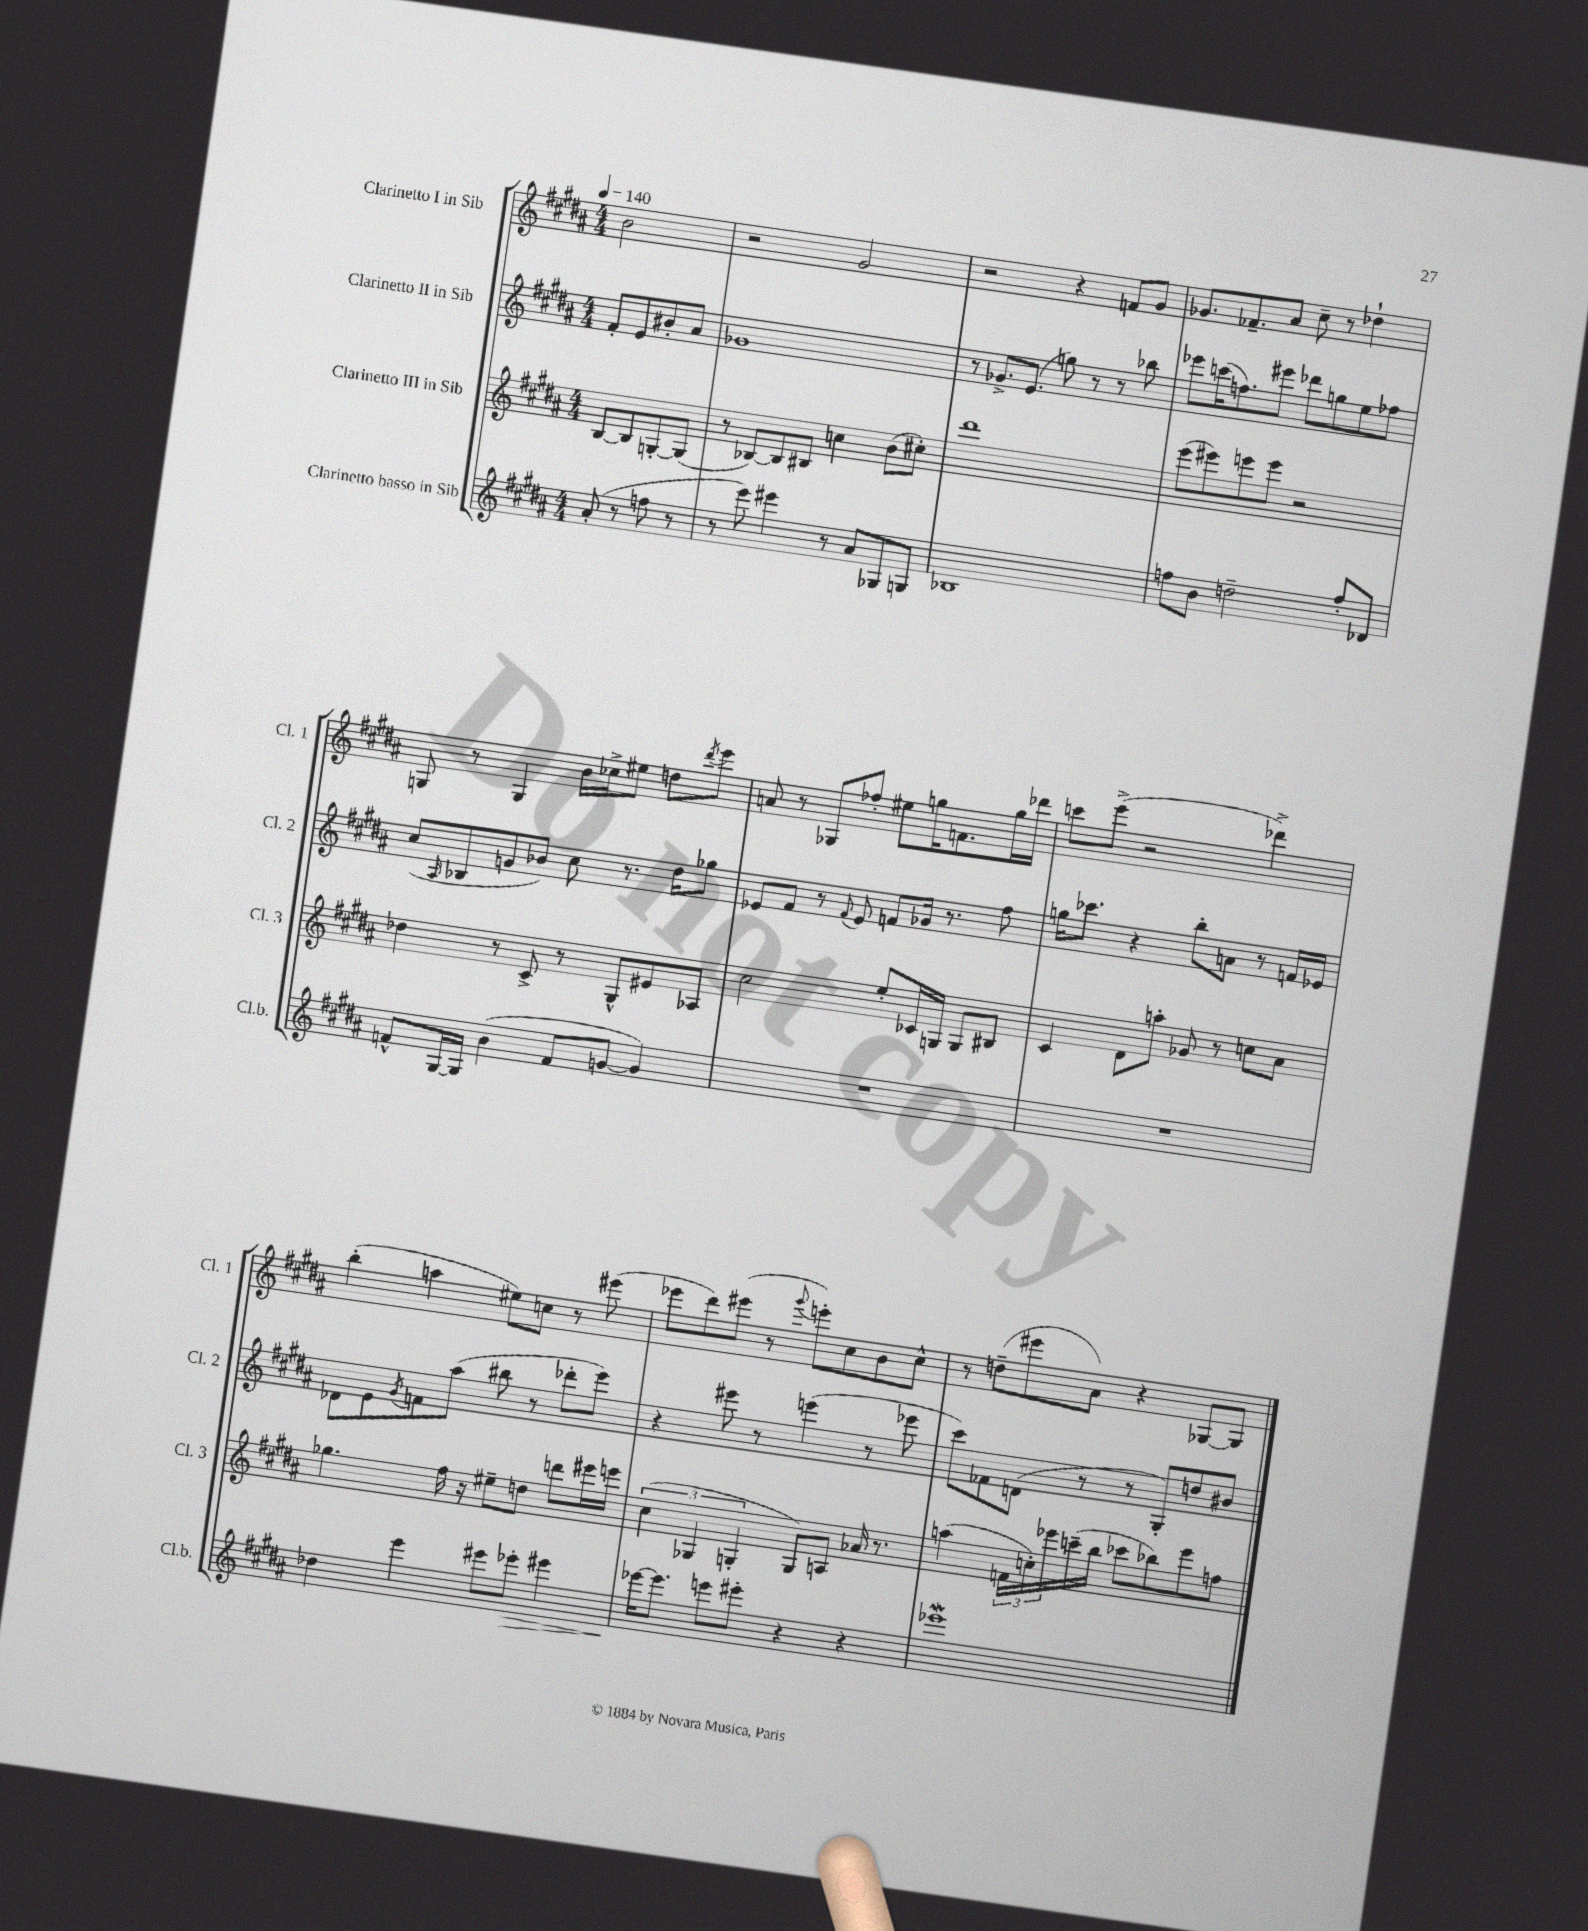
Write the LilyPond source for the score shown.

<<
\new StaffGroup <<
\new Staff = "s0" \with { instrumentName = "Clarinetto I in Sib" shortInstrumentName = "Cl. 1" } {
    \clef treble \key b \major \numericTimeSignature \time 4/4 \partial 2 \tempo 4 = 140
    b'2 |
    r2 gis'2 |
    r2 r4 f'8 gis'8 |
    ges'8. fes'8.-- ais'8 cis''8-- r8 des''4-! |
    g8 r8 g4 b'16 ces''16-> eis''8 d''8 \acciaccatura { dis'''8 } e'''8 |
    a'8 r8 ges8 fes''8-. eis''8 g''16 f'8. g''16 des'''16 |
    c'''8 e'''8->( r2 des'''4->) |
    b''4-.( a''4 eis''8) c''8 r8 eis'''8( |
    ees'''8 dis'''8) eis'''8( r8 \appoggiatura { gis'''8 } e'''8-.) cis''8 b'8 cis''8-^ |
    r8 d''8--( eis'''8 ais'8) r4 ges8~ ges8 \bar "|." |
}
\new Staff = "s1" \with { instrumentName = "Clarinetto II in Sib" shortInstrumentName = "Cl. 2" } {
    \clef treble \key b \major \numericTimeSignature \time 4/4 \partial 2
    fis'8-. e'8 bis'8-. ais'8 |
    ges'1 |
    r8 ges'8.-> e'8.( g''8) r8 r8 bes''8 |
    ees'''8 c'''16( f''8.) eis'''8 des'''8 g''8 e''8 fes''8 |
    cis''8( \grace { ais16 } bes8 g'8 bes'8) cis''8 r8. dis''16 ges''8 |
    ees'8 fis'8 r8 \appoggiatura { fis'8 } ees'8 f'8 ges'16 r8. fis''8 |
    g''16 ces'''8. r4 b''8-. a'8 r8 f'16 ees'16 |
    des'8 e'8 \acciaccatura { gis'8 } f'8 ais''8( bis''8 r8 des'''8-. e'''8) |
    r4 eis'''8 r8 e'''4( r8 ees'''8 |
    cis'''8) fes'8 d'8( r8 r8 gis8-.) d''8 bis'8 \bar "|." |
}
\new Staff = "s2" \with { instrumentName = "Clarinetto III in Sib" shortInstrumentName = "Cl. 3" } {
    \clef treble \key b \major \numericTimeSignature \time 4/4 \partial 2
    b8~ b8 g8~-. g8( |
    r8 bes8~) bes8 bis8 c''4 b'8( cis''8-.) |
    dis'''1 |
    e'''8( eis'''8) e'''8 e'''8 r2 |
    des''4 r8 cis'8-> r8 gis8-^ eis'8 aes8 |
    cis''2 e''8-. ces'16 g16 g8 bis8 |
    cis'4 dis'8 a''8-. ges'8 r8 c''8 ais'8 |
    ges''4. fis''16 r16 eis''8-- d''8 d'''8 eis'''16 e'''16 |
    \tuplet 3/2 { cis''4( ges4 g4-. } g8) a8 aes'16 r8. |
    a''4( \tuplet 3/2 { f'16 c''16-.) ees'''16 } c'''16--( b''16 ces'''8 bes''8) ees'''8 f''8 \bar "|." |
}
\new Staff = "s3" \with { instrumentName = "Clarinetto basso in Sib" shortInstrumentName = "Cl.b." } {
    \clef treble \key b \major \numericTimeSignature \time 4/4 \partial 2
    ais'8-.( r8 f''8 r8 |
    r8 e'''8) eis'''4 r8 ais'8 ges8 g8 |
    bes1 |
    f''8 b'8 d''2-- f''8-. des'8 |
    f'8-^ gis16~ gis16 b'4( f'8 g'8~ g'4) |
    R1 |
    R1 |
    des''4 e'''4 eis'''8 ees'''8-.\> eis'''4 |
    ees'''16~\! ees'''8. e'''8 eis'''8-. r4 r4 |
    ees'''1\mordent \bar "|." |
}
>>
>>
\layout { \context { \Score \remove "Bar_number_engraver" } }
